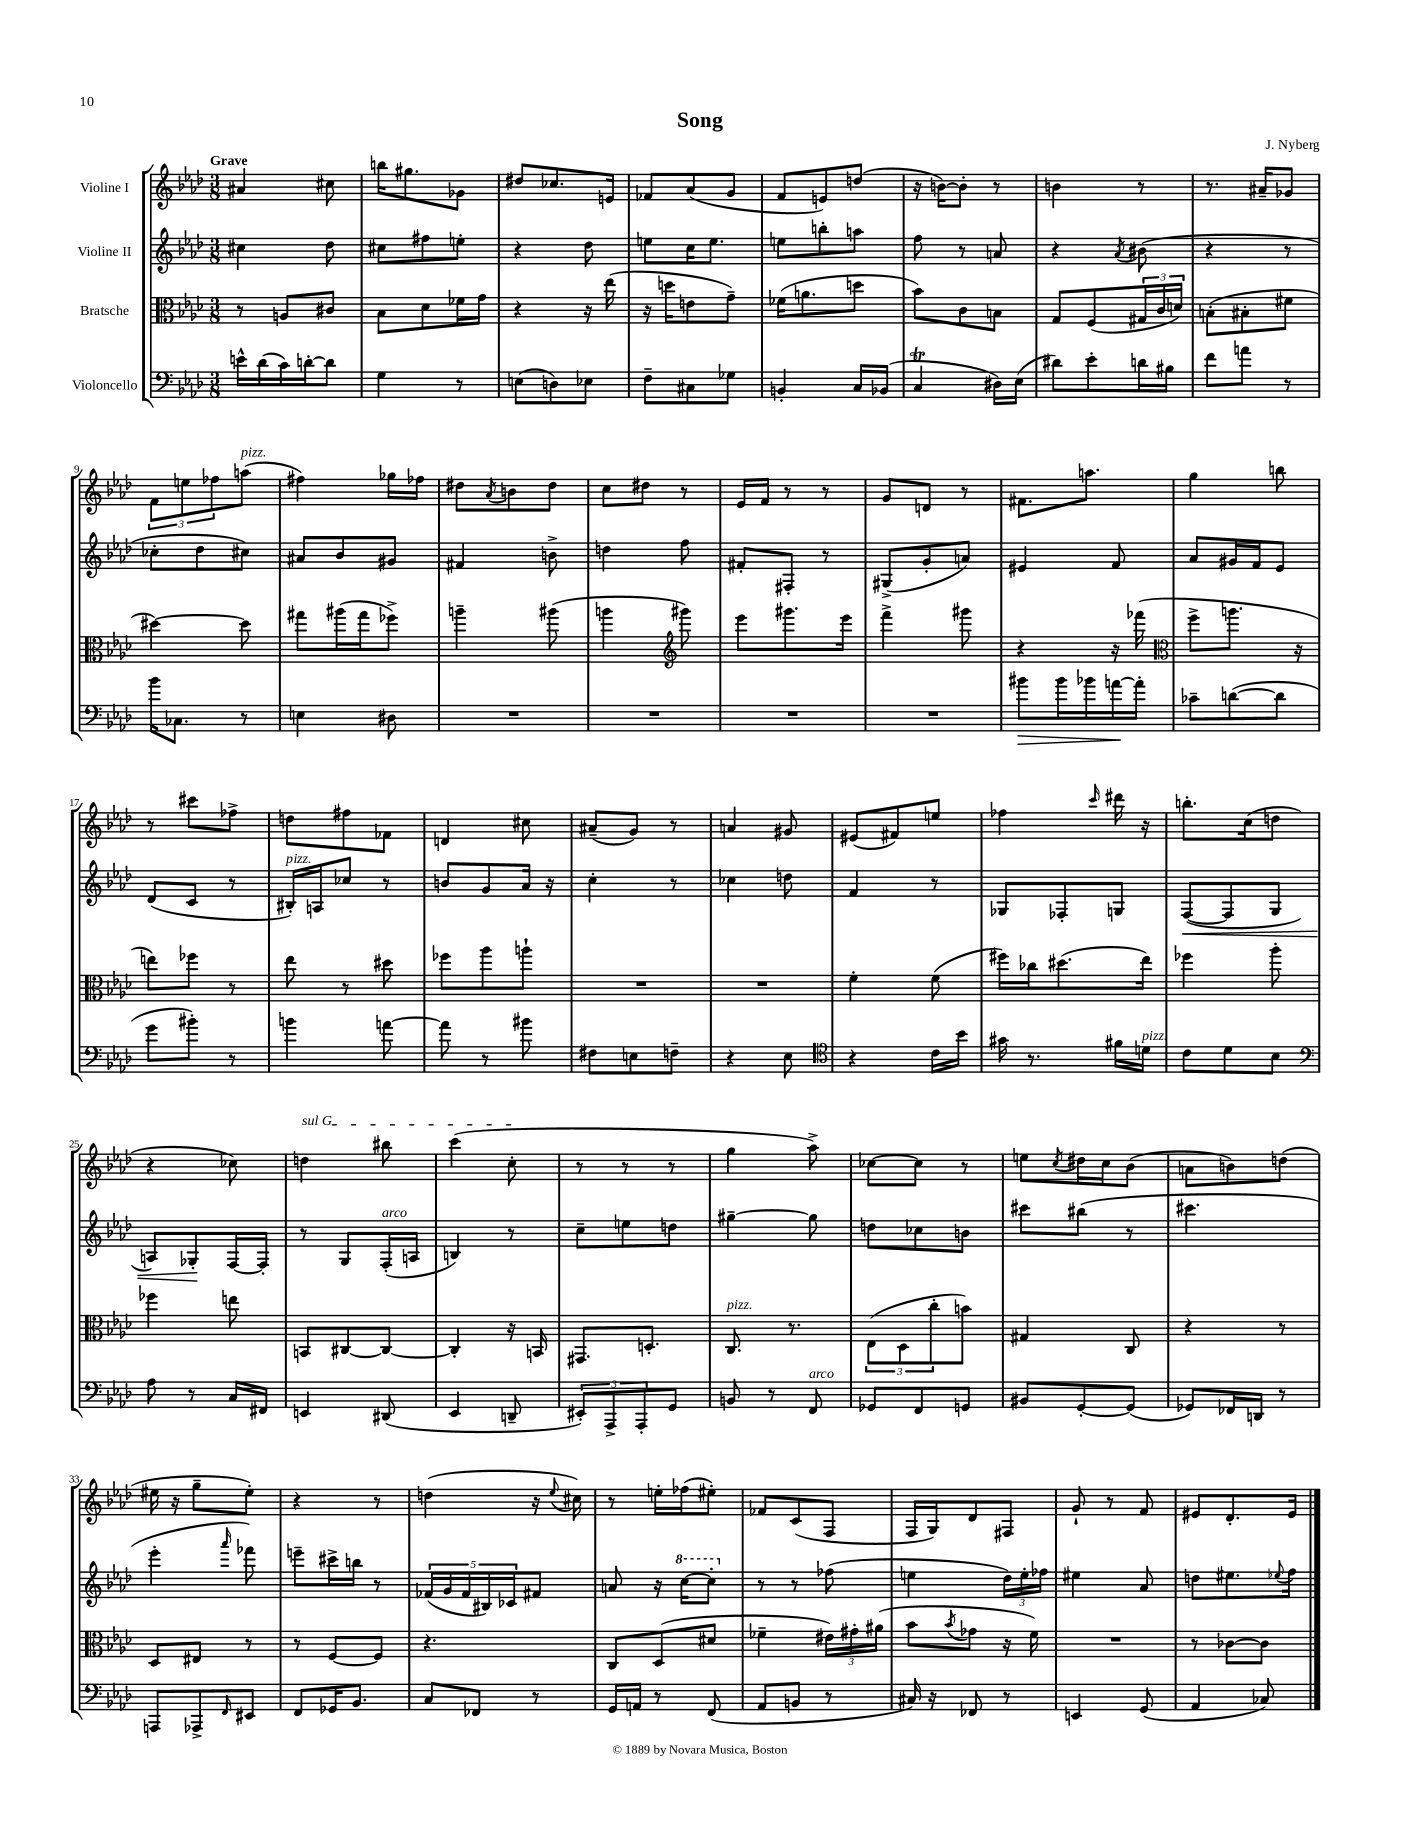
\header { title = "Song" composer = "J. Nyberg" }
<<
\new StaffGroup <<
\new Staff = "s0" \with { instrumentName = "Violine I" } {
    \clef treble \key aes \major \numericTimeSignature \time 3/8 \tempo "Grave"
    ais'4 cis''8 |
    b''16 gis''8. ges'8 |
    dis''8 ces''8. e'16 |
    fes'8 aes'8( g'8 |
    f'8 e'8) d''8( |
    r16 b'16~) b'8-. r8 |
    b'4 r8 |
    r8. ais'16-- ges'8 |
    \tuplet 3/2 { f'8 e''8 fes''8 } a''8^\markup { \italic "pizz." }( |
    fis''4) ges''16 fes''16 |
    dis''8 \acciaccatura { aes'8 } b'8 dis''8 |
    c''8 dis''8 r8 |
    ees'16 f'16 r8 r8 |
    g'8 d'8 r8 |
    fis'8. a''8. |
    g''4 b''8 |
    r8 cis'''8 fes''8-> |
    d''8 fis''8 fes'8 |
    d'4 cis''8 |
    ais'8--( g'8) r8 |
    a'4 gis'8 |
    eis'8( fis'8) e''8 |
    fes''4 \grace { c'''16 } dis'''16 r16 |
    b''8.-. c''16( d''8 |
    r4 ces''8) |
    \once \override TextSpanner.bound-details.left.text = \markup { \italic "sul G" } d''4\startTextSpan bis''8 |
    c'''4( c''8-.\stopTextSpan |
    r8 r8 r8 |
    g''4 aes''8->) |
    ces''8~ ces''8 r8 |
    e''8 \acciaccatura { c''8 } dis''16 c''16 bes'8( |
    a'8 b'8) d''8( |
    eis''16 r16 g''8-- eis''8-.) |
    r4 r8 |
    d''4( r16 \appoggiatura { ees''8 } cis''16) |
    r8 e''16-. fes''16( eis''8-.) |
    fes'8 c'8( f8 |
    f16 g16) des'8 fis8 |
    g'8-! r8 f'8 |
    eis'8 des'8.-. eis'16 \bar "|." |
}
\new Staff = "s1" \with { instrumentName = "Violine II" } {
    \clef treble \key aes \major \numericTimeSignature \time 3/8
    cis''4 des''8 |
    cis''8 fis''8 e''8-. |
    r4 des''8 |
    e''8 c''16 e''8. |
    e''8 b''8-. a''8 |
    f''8 r8 a'8 |
    r4 \acciaccatura { aes'8 } bis'8( |
    r4 r8 |
    ces''8-. des''8 cis''8) |
    ais'8 bes'8 gis'8 |
    fis'4 b'8-> |
    d''4 f''8 |
    fis'8-. fis8-. r8 |
    gis8->( g'8-. a'8) |
    eis'4 f'8 |
    aes'8 gis'16 f'16 ees'8 |
    des'8( c'8 r8 |
    bis16-.^\markup { \italic "pizz." }) a16 ces''8 r8 |
    b'8 g'8 aes'16 r16 |
    c''4-. r8 |
    ces''4 d''8 |
    f'4 r8 |
    ges8 fes8-. g8 |
    f8~\<( f8 g8 |
    a8) ges8-.\! f16~ f16-. |
    r8 g8 f16-.^\markup { \italic "arco" }( a16 |
    b4) r8 |
    c''8-- e''8 d''8 |
    gis''4~-- gis''8 |
    d''8 ces''8 b'8 |
    cis'''8 bis''8( r8 |
    cis'''4. |
    ees'''4-. \grace { aes'''16 } fes'''8) |
    e'''8-- cis'''16-> b''16 r8 |
    \tuplet 5/4 { fes'16( g'16 fes'16 bis16) ces'16 } fis'8 |
    a'8 r16 \ottava #1 c'''16~ c'''8-. \ottava #0 |
    r8 r8 fes''8( |
    e''4 \tuplet 3/2 { des''16) e''16-. fes''16 } |
    eis''4 aes'8 |
    d''8 eis''8. \appoggiatura { ees''8 } f''16 \bar "|." |
}
\new Staff = "s2" \with { instrumentName = "Bratsche" } {
    \clef alto \key aes \major \numericTimeSignature \time 3/8
    r8 a8 cis'8 |
    bes8 des'8 fes'16 g'16 |
    r4 r16 ees''16( |
    r16 d''16 e'8 g'8--) |
    fes'16( a'8. d''8 |
    bes'8) c'8 b8 |
    g8 f8( \tuplet 3/2 { gis16 c'16 d'16) } |
    b8-.( bis8-. fis'8 |
    dis''4~) dis''8 |
    gis''8 ais''16( gis''16 fes''8->) |
    a''4-- ais''8( |
    a''4 \clef treble gis'''8) |
    ees'''8 gis'''8. ees'''16 |
    f'''4-> gis'''8 |
    r4 r16 fes'''16( |
    \clef alto f''8-> a''8. r16 |
    e''8) fes''8 r8 |
    ees''8 r8 dis''8 |
    fes''8 aes''8 a''8-! |
    R4. |
    R4. |
    f'4-. f'8( |
    fis''16) ces''16 dis''8.( ees''16) |
    fes''4 aes''8-. |
    fes''4 e''8 |
    b,8 cis8~ cis8~ |
    cis4-. r16 b,16 |
    gis,8. d8.-. |
    c8.^\markup { \italic "pizz." } r8. |
    \tuplet 3/2 { ees8( des8 c''8-. } b'8) |
    gis4 c8 |
    r4 r8 |
    des8 eis8 r8 |
    r8 f8~ f8 |
    r4. |
    c8 des8( dis'8 |
    fes'4-- \tuplet 3/2 { eis'16) gis'16-. ais'16( } |
    bes'8 \acciaccatura { bes'8 } ges'8 r16 f'16) |
    R4. |
    r8 ces'8~ ces'8 \bar "|." |
}
\new Staff = "s3" \with { instrumentName = "Violoncello" } {
    \clef bass \key aes \major \numericTimeSignature \time 3/8
    e'16-^ des'16( c'16) d'16~-. d'8 |
    g4 r8 |
    e8( d8) ees8 |
    f8-- cis8 ges8 |
    b,4-. c16 bes,16( |
    c4\trill dis16) ees16( |
    dis'8) ees'8-. d'16 bis16 |
    f'8 a'8 r8 |
    bes'16 ces8. r8 |
    e4 dis8 |
    R4. |
    R4. |
    R4. |
    R4. |
    bis'8\> bis'16 bes'16 a'16~\! a'16-. |
    ces'8-- d'8~( d'8 |
    g'8 bis'8-.) r8 |
    b'4 a'8~ |
    a'8 r8 bis'8 |
    fis8 e8 f8-- |
    r4 ees8 |
    \clef tenor r4 c'16 bes'16 |
    gis'16 r8. fis'16 d'16^\markup { \italic "pizz." } |
    c'8 des'8 bes8 |
    \clef bass aes8 r8 c16 fis,16 |
    e,4 dis,8( |
    ees,4 d,8-- |
    \tuplet 3/2 { eis,8-.) aes,,8-> aes,,8-. } g,8 |
    b,8 r8 f,8^\markup { \italic "arco" } |
    ges,8 f,8 g,8 |
    bis,8 g,8~-. g,8( |
    ges,8) fes,16 d,16 r8 |
    a,,8 aes,,8-> \grace { f,16 } eis,8 |
    f,8 ges,16 bes,8. |
    c8 fes,8 r8 |
    g,16 a,16 r8 f,8( |
    aes,8 b,8 r8 |
    cis16) r16 fes,8 r8 |
    e,4 g,8( |
    aes,4 ces8) \bar "|." |
}
>>
>>
